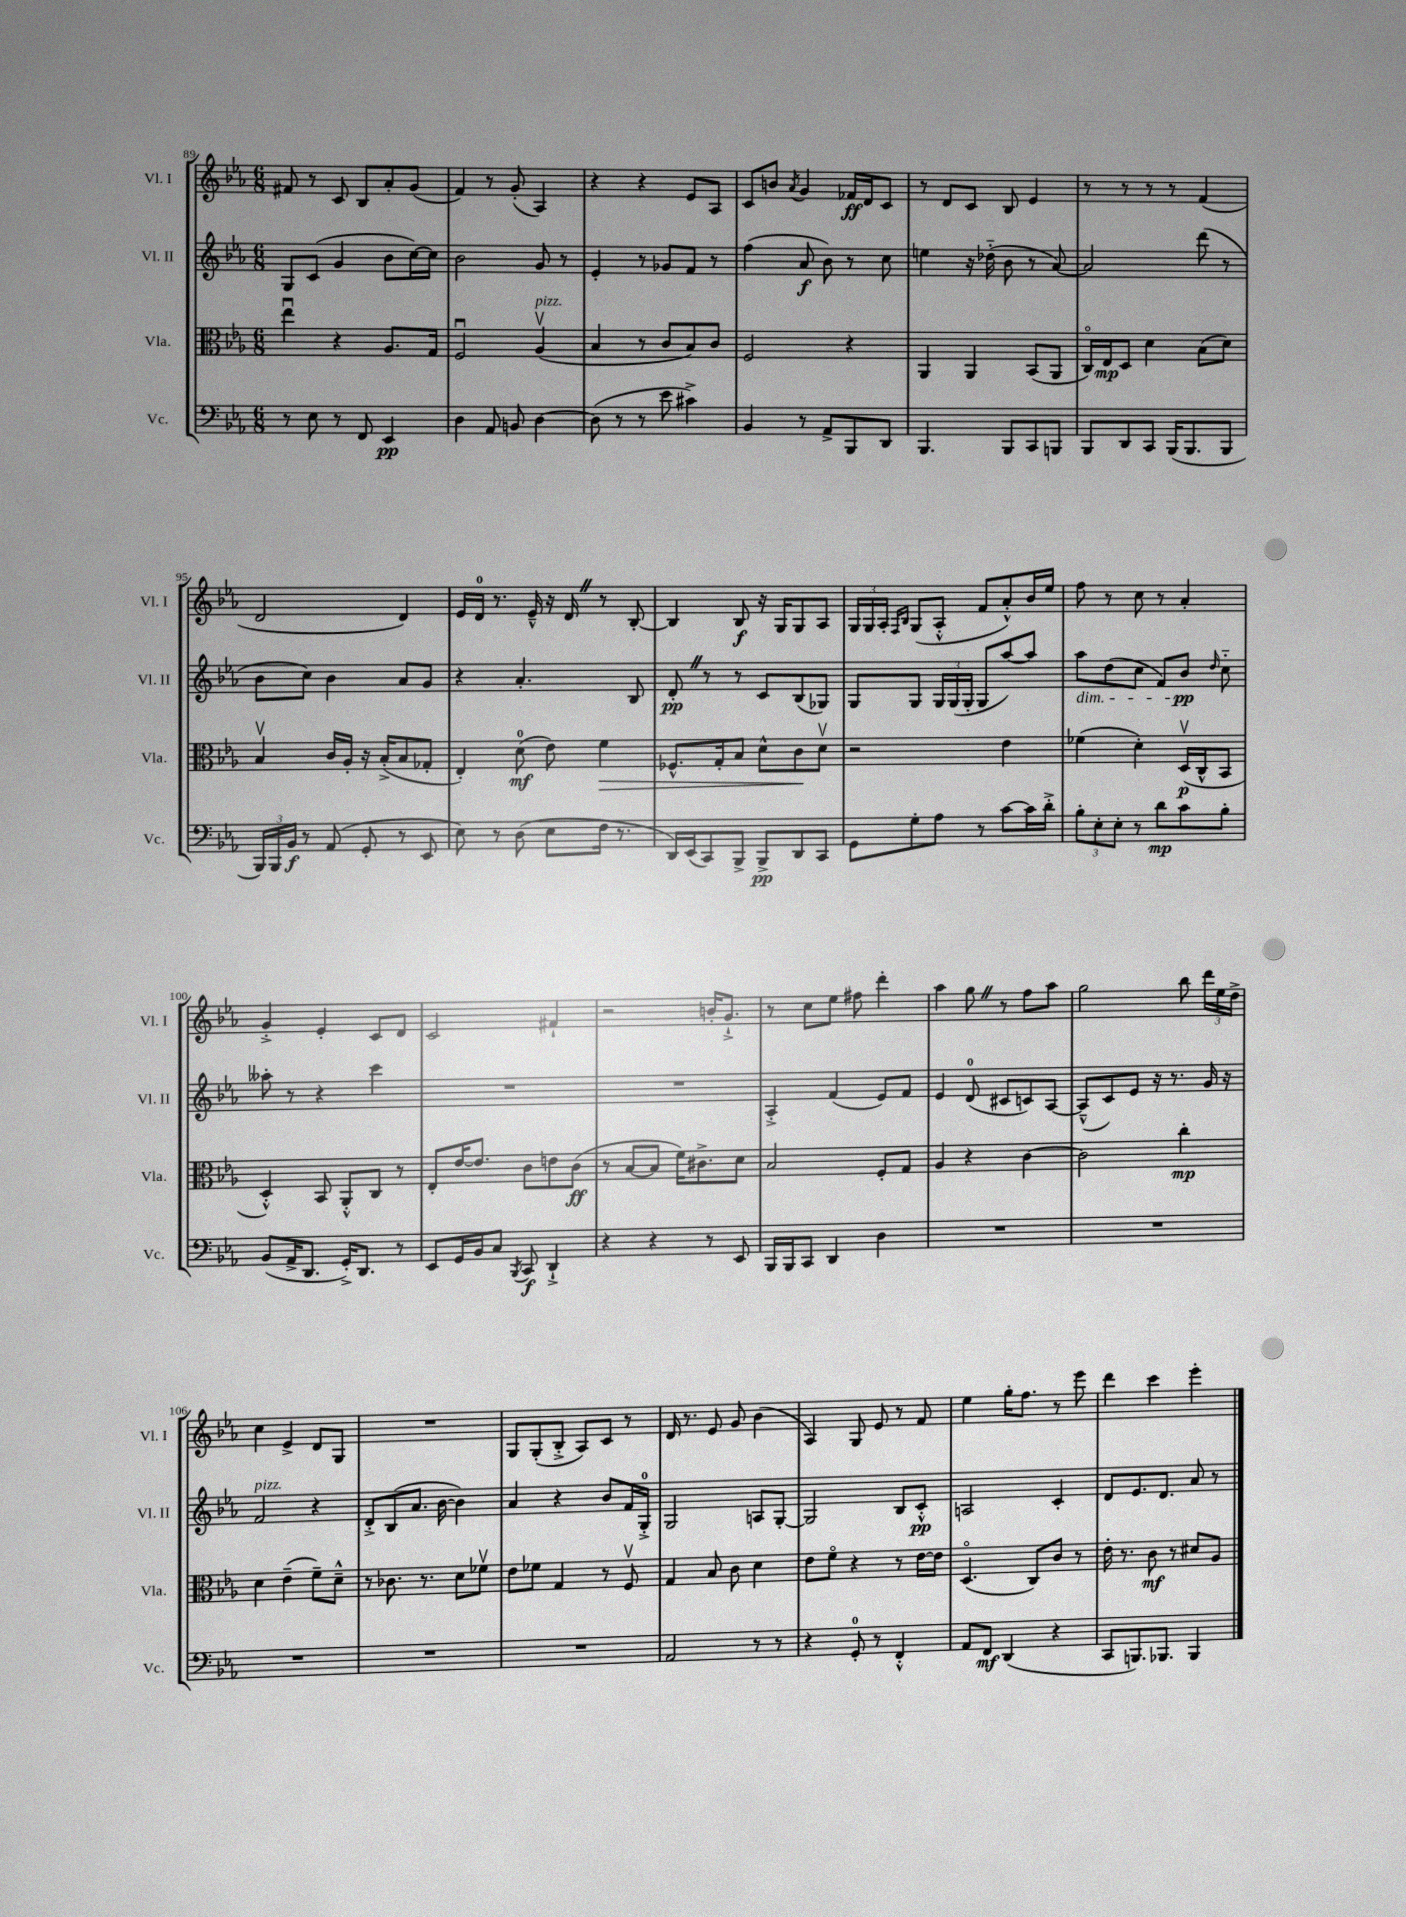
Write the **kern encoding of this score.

**kern	**kern	**kern	**kern
*staff4	*staff3	*staff2	*staff1
*clefF4	*clefC3	*clefG2	*clefG2
*k[b-e-a-]	*k[b-e-a-]	*k[b-e-a-]	*k[b-e-a-]
*M6/8	*M6/8	*M6/8	*M6/8
8r	4ee-u	8G	8f#
8E-	.	(8c	8r
8r	4r	4g	8c
8FF	.	.	8B-
4EE-	8.A-	8b-	8a-'
.	.	[16cc)	(8g
.	16G	16cc]	.
=	=	=	=
4D	2Fu	2b-	4f)
8AA-	.	.	8r
8BB	.	.	(8g'
[4D	(4A-v	8g	4A-)
.	.	8r	.
=	=	=	=
(8D]	4B-	4e-'	4r
8r	.	.	.
8r	8r	8r	4r
8e-	8c	8g-	.
4c#^)	8B-)	8f	8e-
.	8c	8r	8A-
=	=	=	=
4BB-	2F	(4ff	8c
.	.	.	8b
.	.	.	8qa-
8r	.	8a-	4g
8AA-^	.	8b-)	.
8BBB-	4r	8r	16f-
.	.	.	16d
8DD	.	8cc	8c
=	=	=	=
4.BBB-	4AA-	4ee	8r
.	.	.	8d
.	4AA-	16r	8c
.	.	(16dd-'~	.
8BBB-	.	8b-	8B-
8CC	(8BB-	8r	4e-
8BBB	8AA-	[8a-)	.
=	=	=	=
8BBB-	16Co)	2a-]	8r
.	16E-	.	.
8DD	8D	.	8r
8CC	4d	.	8r
(16BBB-	.	.	8r
8.BBB-	.	.	.
.	(8B-	(8ddd	(4f
8BBB-	8d)	8r	.
=	=	=	=
24BBB-)	4B-v	8b-	2d
24BBB-	.	.	.
24BB-	.	.	.
8r	.	8cc)	.
(8AA-	16c	4b-	.
.	16A-'	.	.
8GG'	16r	.	.
.	(16B-'^	.	.
8r	8B-	8a-	4d)
8EE-	8G-'	8g	.
=	=	=	=
8E-)	4E-')	4r	16e-
.	.	.	16d
8r	.	.	8.r
(8D	(8d	4.a-'	.
.	.	.	16e-~^^
8E-	8e-)	.	16r
.	.	.	16d
16F	4f	.	8r
8.r	.	.	.
.	.	8B-	[8B-'
=	=	=	=
16DD)	8.F-^^	8d'	4B-]
(16EE-	.	.	.
8CC)	.	8r	.
.	16G'	.	.
8BBB-^	8B-	8r	8B-
8BBB-^	8d^^	8c	16r
.	.	.	16G
8DD	8c	(8B-	8G
8CC	8dv	8G-)	8A-
=	=	=	=
8GG	2r	8G	24G
.	.	.	24G
.	.	.	24A-'
.	.	.	16qqF
.	.	.	16qqB-
8G'	.	8G	(8G
8A-	.	24G	8A-'^^
.	.	(24G	.
.	.	24G'	.
8r	.	8G	8f
[8c	4e-	[8aa-)	8a-'^^)
16c]	.	8aa-]	16b-
16d'^	.	.	16ee-
=	=	=	=
12B-'	(4f-	8aa-	8ff
12E-'	.	.	.
.	.	(8dd	8r
12E-'	.	.	.
8r	4d')	8cc	8cc
8d	.	8f)	8r
8c	(16Dv	8b-	4a-'
.	16C^^	.	.
.	.	16qqdd	.
8B-'	8BB-	8cc'~	.
=	=	=	=
(8BB-	4D'^^)	8aa--'	4g'^
16AA-^	.	8r	.
8.DD	.	.	.
.	8BB-	4r	4e-'
16GG'^)	8AA-'^^	.	.
8.DD	.	.	.
.	8C	4ccc	8c
8r	8r	.	8d
=	=	=	=
8EE-	8E-'	2.r	2c
16GG	[16e-	.	.
16BB-	8.e-]	.	.
8C	.	.	.
8qBBB-	.	.	.
8CC	8c	.	.
4DD`^	8e	.	4f#`
.	(8c	.	.
=	=	=	=
4r	8r	2.r	2r
.	[8B-	.	.
4r	8B-]	.	.
.	16f)	.	.
.	8.c#^	.	.
8r	.	.	16b'
.	.	.	8.g`^
8EE-	8d	.	.
=	=	=	=
16BBB-	2B-	4A-'^	8r
16BBB-	.	.	.
8CC	.	.	8cc
4DD	.	(4f	8ee-
.	.	.	8ff#
4D	8F'	8e-)	4ddd'
.	8G	8f	.
=	=	=	=
2.r	4A-	4e-	4aa-
.	4r	(8d	8gg
.	.	8c#	8r
.	[4c	8c)	8ff
.	.	[8A-	8aa-
=	=	=	=
2.r	2c]	(8A-~^^]	2gg
.	.	8c)	.
.	.	8e-	.
.	.	16r	.
.	.	8.r	.
.	4cc'	.	8bb-
.	.	16g	24ddd
.	.	.	24ee-
.	.	16r	.
.	.	.	24dd^
=	=	=	=
2.r	4d	2f	4cc
.	(4e-~	.	4e-^
.	8f~)	4r	8d
.	8d~^^	.	8G
=	=	=	=
2.r	8r	8d'^	2.r
.	8.c-	(8B-	.
.	.	8.a-	.
.	8.r	.	.
.	.	[16b-	.
.	8d	4b-])	.
.	8f-v	.	.
=	=	=	=
2.r	8e-	4a-	8G
.	8f-	.	(8G'
.	4G	4r	8B-'^
.	.	.	8A-)
.	8r	8b-	8c
.	8Fv	16f	8r
.	.	16G'^	.
=	=	=	=
2AA-	4G	2G	16d
.	.	.	8.r
.	8B-	.	8e-
.	8c	.	8g
8r	4d	8A	(4b-
8r	.	[8G'	.
=	=	=	=
4r	8e-	2G]	4A-)
.	8fo	.	.
8GG'	4r	.	8G
8r	.	.	8e-
4FF'^^	8r	8B-	8r
.	[16e-	8c'^^	8f
.	16e-]	.	.
=	=	=	=
8AA-	(4.Do	2A	4ee-
8FF	.	.	.
(4DD	.	.	16gg'
.	.	.	8.ff
.	8C)	.	.
4r	8c	4c'	8r
.	8r	.	8eee-
=	=	=	=
8CC	16e-'	8d	4ddd
.	8.r	.	.
8.BBB)	.	8.e-	.
.	8c	.	4ccc
8.BBB-	.	8.d	.
.	8r	.	.
4BBB-	8d#	8a-	4eee-'
.	8A-	8r	.
==	==	==	==
*-	*-	*-	*-
